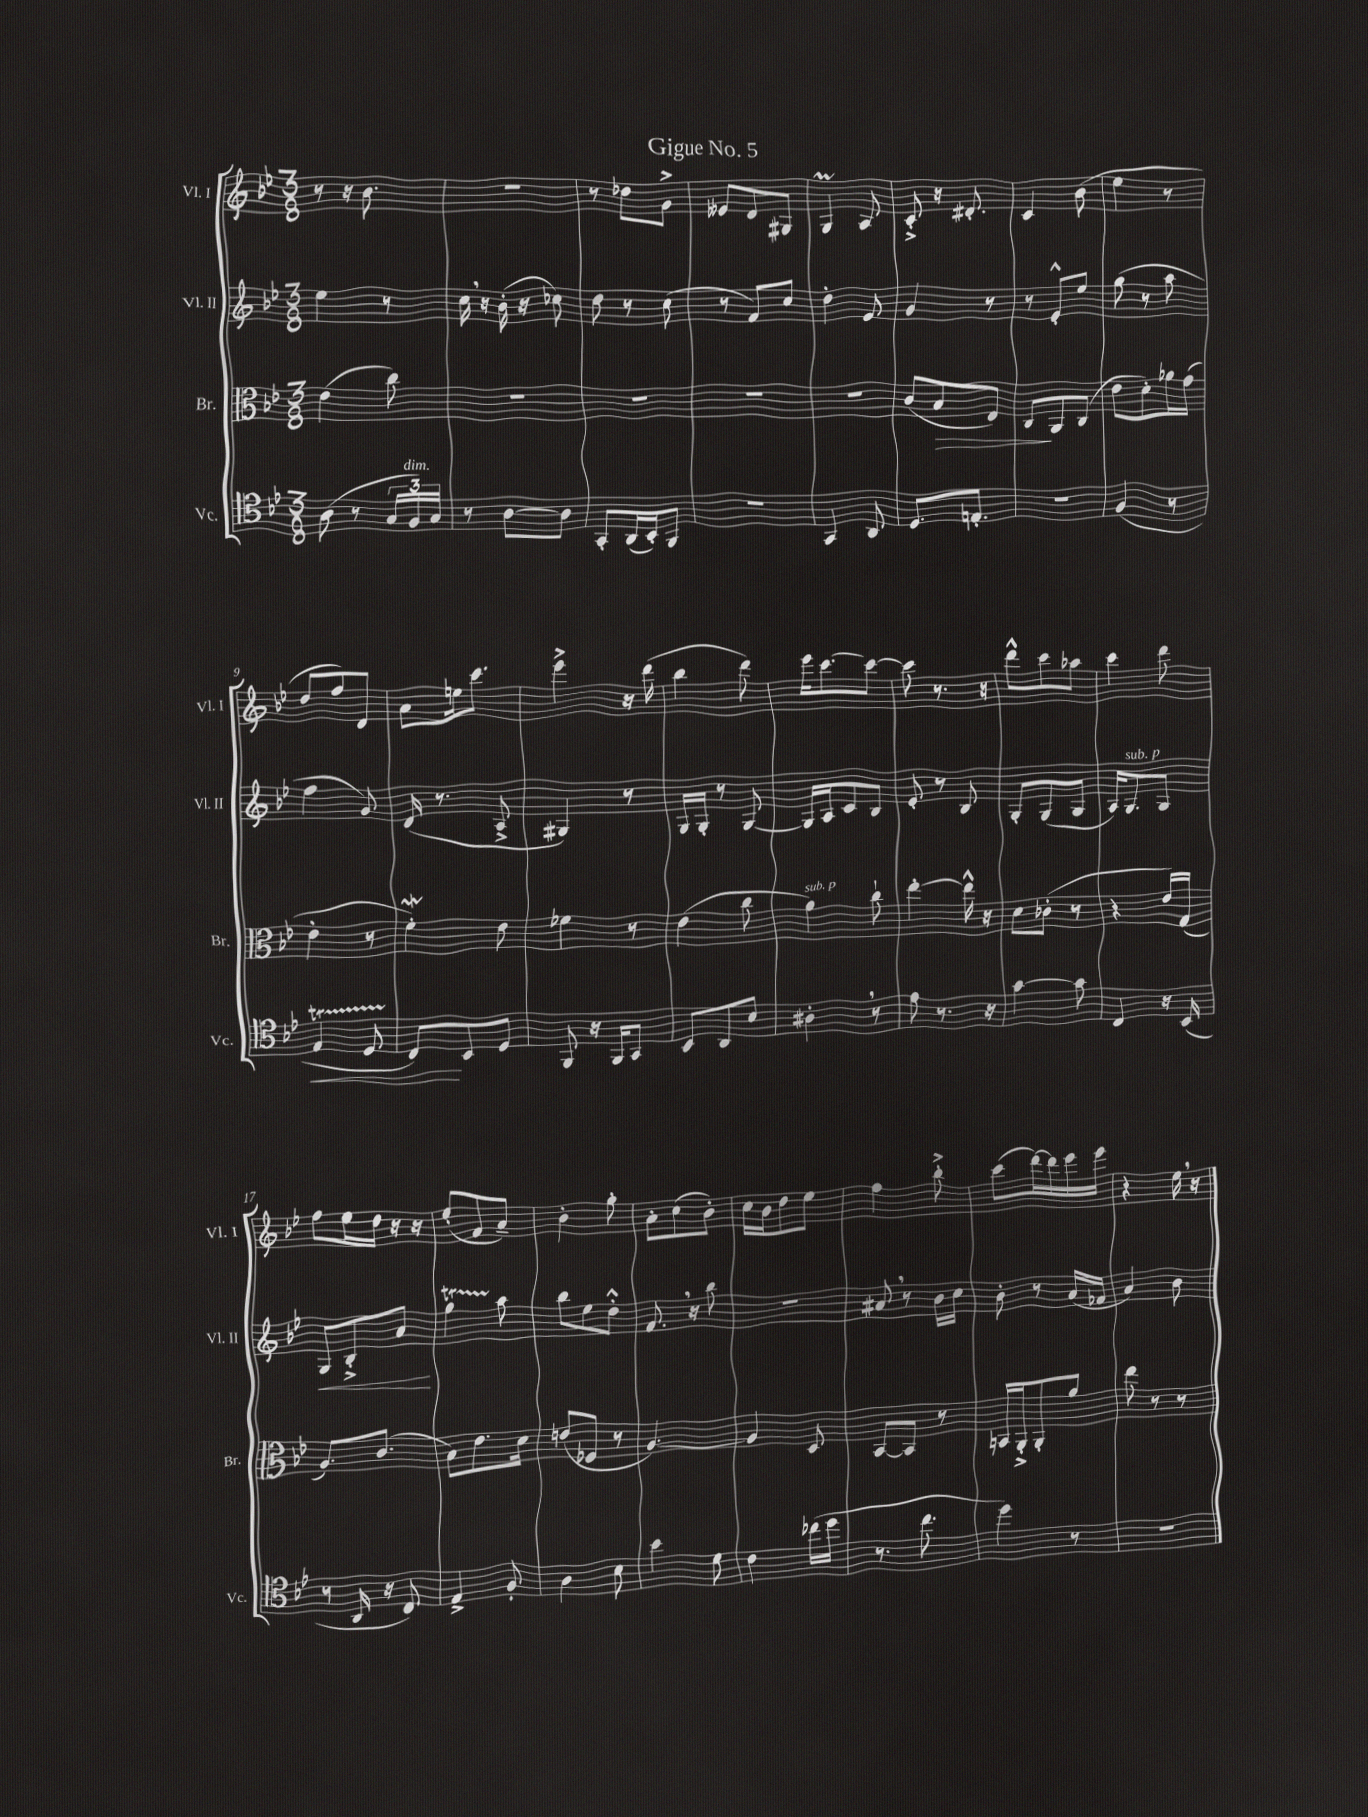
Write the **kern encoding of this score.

**kern	**dynam	**kern	**dynam	**kern	**dynam	**kern
*part4	*part4	*part3	*part3	*part2	*part2	*part1
*staff4	*staff4	*staff3	*staff3	*staff2	*staff2	*staff1
*I"Vc.	*	*I"Br.	*	*I"Vl. II	*	*I"Vl. I
*I'Vc.	*	*I'Br.	*	*I'Vl. II	*	*I'Vl. I
*clefC4	*	*clefC3	*	*clefG2	*	*clefG2
*k[b-e-]	*	*k[b-e-]	*	*k[b-e-]	*	*k[b-e-]
*M3/8	*	*M3/8	*	*M3/8	*	*M3/8
=1	=1	=1	=1	=1	=1	=1
(8A\	.	(4e-\	.	4ee-\	.	8r
8r	.	.	.	.	.	16r
.	.	.	.	.	.	8.b-\
24G/LL	.	8cc\)	.	8r	.	.
!LO:TX:a:i:t=dim.	!	!	!	!	!	!
24F/)	.	.	.	.	.	.
24G/JJ	.	.	.	.	.	.
=2	=2	=2	=2	=2	=2	=2
8r	.	4.r	.	16cc,\	.	4.r
.	.	.	.	16r	.	.
[8A\L	.	.	.	(16b-'\	.	.
.	.	.	.	16r	.	.
8A\J]	.	.	.	8cc-X\)	.	.
=3	=3	=3	=3	=3	=3	=3
8GG'/L	.	4.r	.	8dd\	.	8r
(16AA/L	.	.	.	8r	.	8dd-X\L
16BB-'/J)	.	.	.	.	.	.
8FF/J	.	.	.	(8cc\	.	8g^\J
=4	=4	=4	=4	=4	=4	=4
4.r	.	4.r	.	8r	.	8e--X/L
.	.	.	.	8f/L)	.	8d/
.	.	.	.	8cc/J	.	8G#X/J
=5	=5	=5	=5	=5	=5	=5
4GG/	.	4.r	.	4dd'\	.	4GM/
8AA/	.	.	.	8e-/	.	8A/
=6	=6	=6	=6	=6	=6	=6
8.D/L	.	(8c/L	.	4g/	.	8c'^/
!	!	!	!LO:HP:b	!	!	!
.	.	8B-/	>	.	.	16r
8.En'/J	.	.	.	.	.	8.d#X'/
.	.	8E-/J)	.	8r	.	.
=7	=7	=7	=7	=7	=7	=7
4.r	.	8C/L	.	8r	.	4c/
.	.	8AA/	]	8e-'^^/L	.	.
.	.	(8C/J	.	8ee-/J	.	(8b-\
=8	=8	=8	=8	=8	=8	=8
(4F/	.	8e-\L	.	(8gg\	.	4ee-\
.	.	8d'\)	.	8r	.	.
8r	.	16a-X\L	.	8aa\	.	8r
.	.	(16g\JJ	.	.	.	.
!!LO:LB:g=z
=9	=9	=9	=9	=9	=9	=9
!	!LO:HP:b	!	!	!	!	!
4E-T/	<	4e-'\	.	4ff\	.	8dd/L
.	.	.	.	.	.	8ff/)
8DTTT/	.	8r	.	8g/)	.	8d/J
=10	=10	=10	=10	=10	=10	=10
8C/L)	.	4fW'\)	.	(16d/	.	8a\L
.	.	.	.	8.r	.	.
8BB-/	[	.	.	.	.	16een\k
.	.	.	.	.	.	8.ccc\J
8D/J	.	8e-\	.	8A^/	.	.
=11	=11	=11	=11	=11	=11	=11
8FF/	.	4f-X\	.	4G#X/)	.	4eee-^\
16r	.	.	.	.	.	.
16FF/KL	.	.	.	.	.	.
8GG/J	.	8r	.	8r	.	16r
.	.	.	.	.	.	(16ddd\
=12	=12	=12	=12	=12	=12	=12
8BB-/L	.	(4e-\	.	16G/LL	.	4bb-\
.	.	.	.	16G'/JJ	.	.
8AA/	.	.	.	8r	.	.
8B-/J	.	8cc\	.	[8G/	.	8ddd\)
=13	=13	=13	=13	=13	=13	=13
!	!	!LO:TX:a:i:t=sub. p	!	!	!	!
4A#X',\	.	4a\)	.	16G/LL]	.	16eee-\KL
.	.	.	.	16A/J	.	[8.ccc\
.	.	.	.	8c/	.	.
8r	.	8cc`\	.	8B-/J	.	8ccc\J_
=14	=14	=14	=14	=14	=14	=14
8e-\	.	[4ee-'\	.	8e-'/	.	8ccc\]
8.r	.	.	.	8r	.	8.r
.	.	16ee-^^\]	.	8B-/	.	.
16r	.	16r	.	.	.	16r
=15	=15	=15	=15	=15	=15	=15
[4g\	.	8d\L	.	8G'/L	.	8ddd^^\L
.	.	(8c-X'\J	.	(8G/	.	8ccc\
8g\]	.	8r	.	8G/J	.	8aa-X\J
=16	=16	=16	=16	=16	=16	=16
4C/	.	4r	.	16A/KL)	.	4ccc\
!	!	!	!	!LO:TX:a:i:t=sub. p	!	!
.	.	.	.	8.G/	.	.
16r	.	16e-/LL)	.	8G/J	.	8ddd\
(16BB-/	.	(16G/JJ	.	.	.	.
!!LO:LB:g=z
=17	=17	=17	=17	=17	=17	=17
!	!	!	!	!	!LO:HP:b	!
8r	.	8.A/L)	.	8G/L	<	8ff\L
16AA/	.	.	.	8B-'^/	.	16ee-\L
16r	.	(8.c/J	.	.	.	16dd\JJ
8C/)	.	.	.	8a/J	.	16r
.	.	.	.	.	.	16r
.	.	.	.	.	[	.
=18	=18	=18	=18	=18	=18	=18
4E-^/	.	8B-\L)	.	4ggT\	.	(8ee-'/L
.	.	8.e-\	.	.	.	8f/
8F'/	.	.	.	8aa\	.	8a~/J)
.	.	16d\Jk	.	.	.	.
=19	=19	=19	=19	=19	=19	=19
4A\	.	(8en/L	.	8bb-\L	.	4b-'\
.	.	8F-X/J	.	8ee-\	.	.
8B-\	.	8r	.	8dd'^^\J	.	8gg'\
=20	=20	=20	=20	=20	=20	=20
4b-\	.	[4.A/)	.	8.f,/	.	8a'\L
.	.	.	.	.	.	(8cc\
.	.	.	.	16r	.	.
8d\	.	.	.	8bb-\	.	8b-'\J)
=21	=21	=21	=21	=21	=21	=21
4c\	.	4A/]	.	4.r	.	16cc\LL
.	.	.	.	.	.	16b-\J
.	.	.	.	.	.	8dd\
(16cc-X\LL	.	8D/	.	.	.	8ee-\J
16dd\JJ	.	.	.	.	.	.
=22	=22	=22	=22	=22	=22	=22
8.r	.	[8BB-/L	.	8a#X,/	.	4ff\
.	.	8BB-/J]	.	8r	.	.
8.cc\	.	.	.	.	.	.
.	.	8r	.	16b-\LL	.	8bb-'^\
.	.	.	.	16cc\JJ	.	.
=23	=23	=23	=23	=23	=23	=23
4dd\)	.	16BBn/LL	.	8b-'\	.	(8ccc\L
.	.	16AA'^/J	.	.	.	.
.	.	8AA'/	.	8r	.	[16ddd\L)
.	.	.	.	.	.	16ddd\]
8r	.	8a/J	.	(16a/LL	.	16eee-\
.	.	.	.	16f-X/JJ	.	16eee-\JJ
=24	=24	=24	=24	=24	=24	=24
4.r	.	8ee-\	.	4a/)	.	4r
.	.	8r	.	.	.	.
.	.	8r	.	8b-\	.	16ee-,\
.	.	.	.	.	.	16r
==	==	==	==	==	==	==
*-	*-	*-	*-	*-	*-	*-
